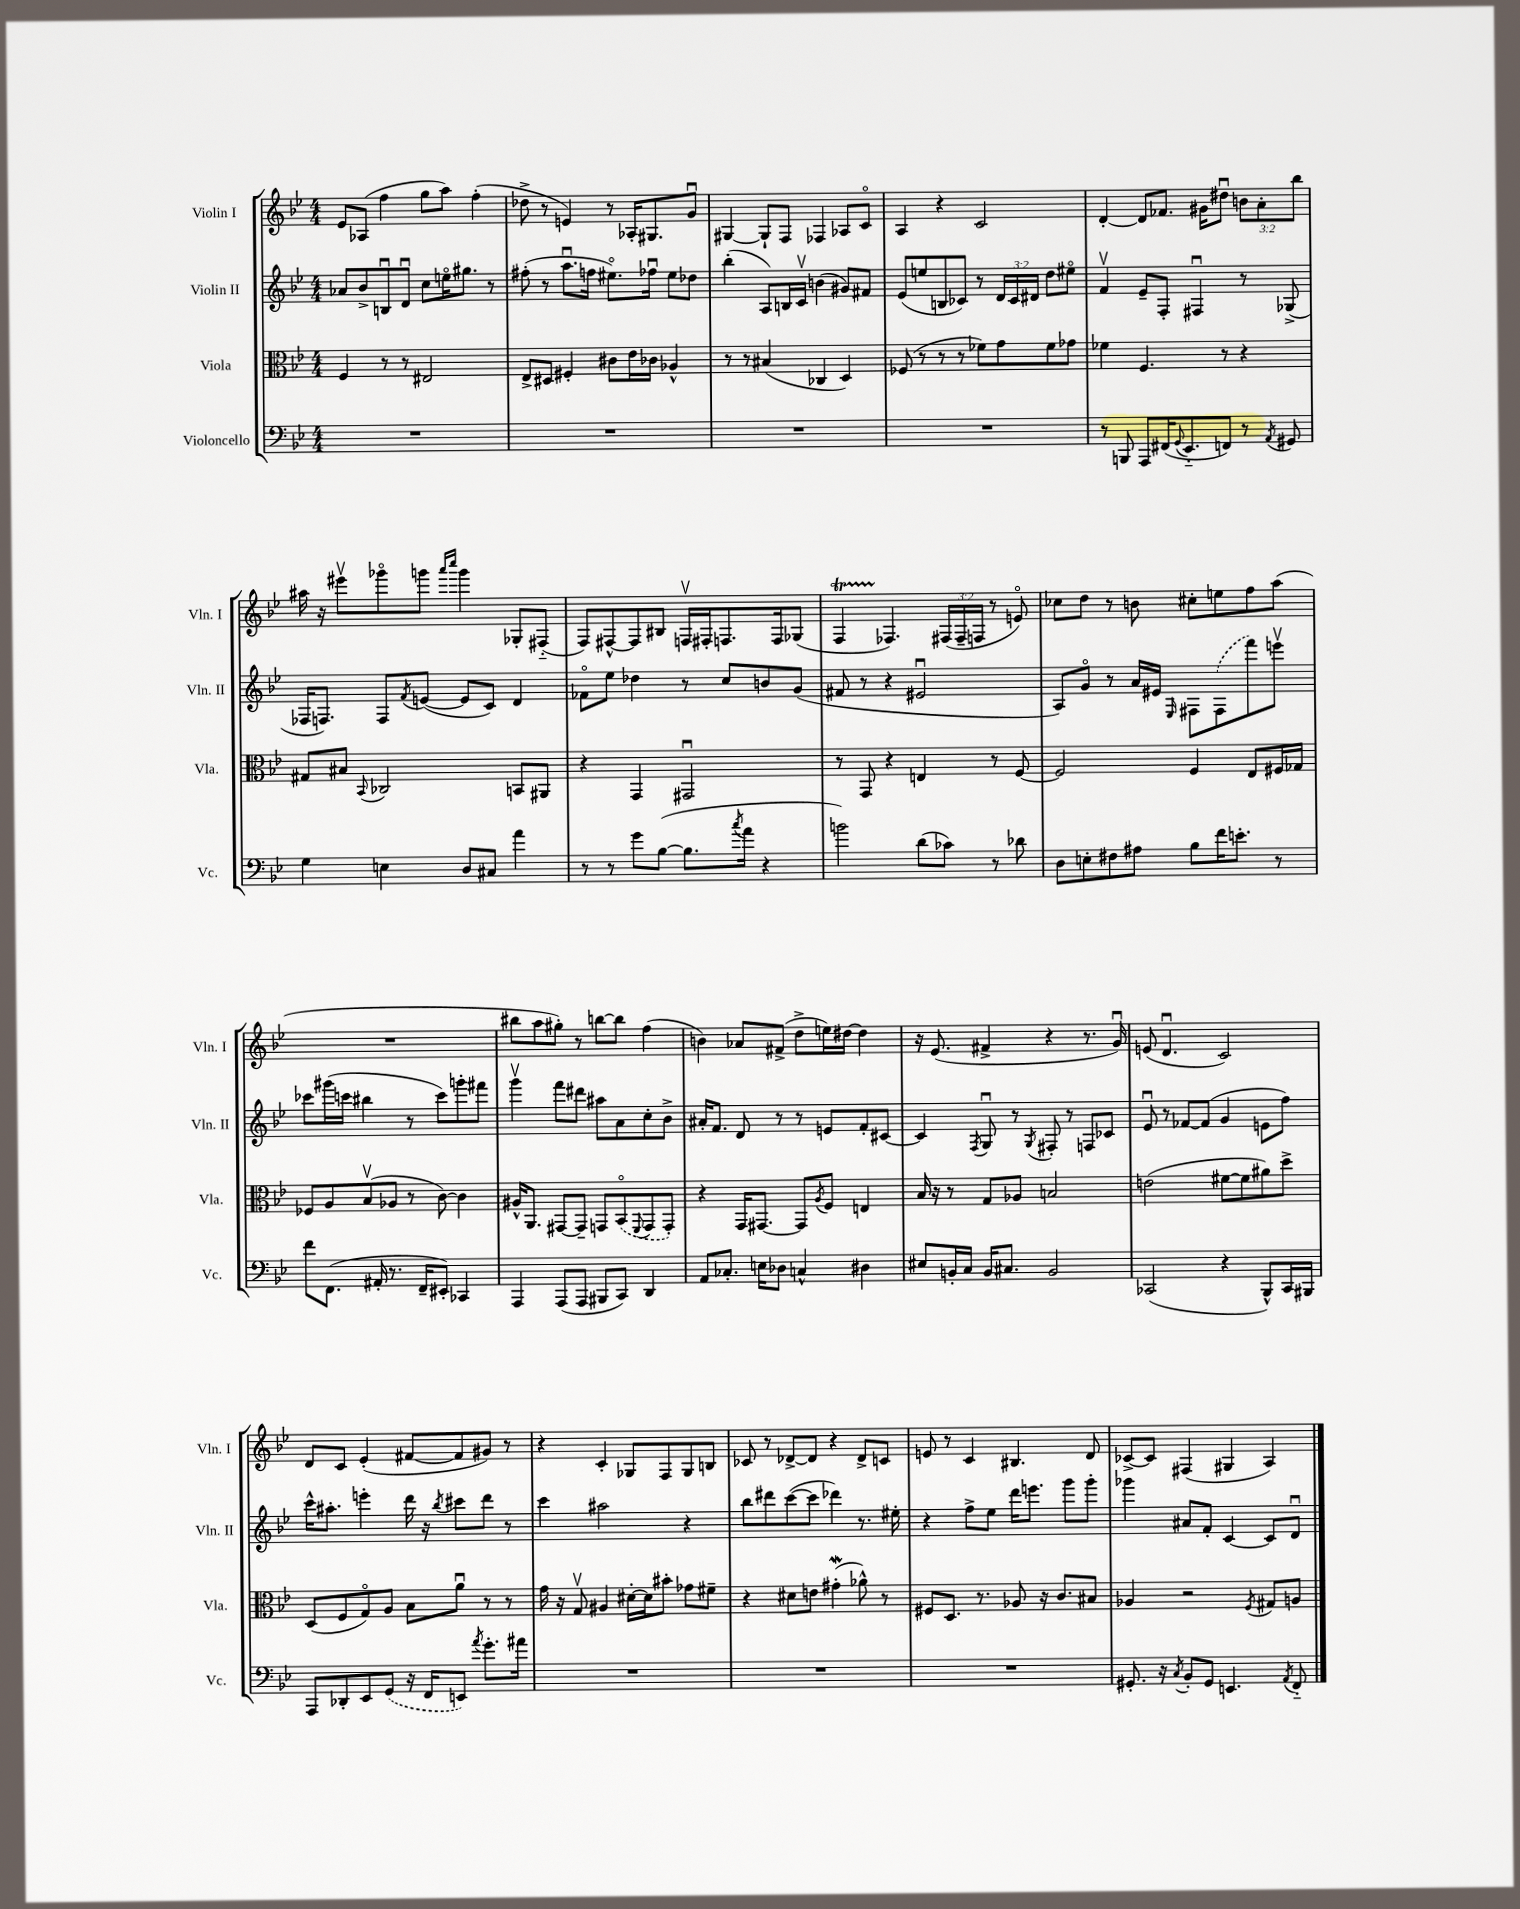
<<
\new StaffGroup <<
\new Staff = "s0" \with { instrumentName = "Violin I" shortInstrumentName = "Vln. I" } {
    \clef treble \key bes \major \numericTimeSignature \time 4/4 \override Staff.TupletNumber.text = #tuplet-number::calc-fraction-text
    ees'8 aes8( f''4 g''8 a''8) f''4-.( |
    des''8-> r8 e'4) r8 aes16-. gis8. g'8\downbow |
    gis4~ gis8-! f8 fes4 aes8 c'8\flageolet |
    a4 r4 c'2 |
    d'4~-. d'8 fes'8. gis'16 dis''8\downbow \tuplet 3/2 { b'8 a'8-. bes''8 } |
    ais''16 r16 eis'''8\upbow ges'''8\flageolet g'''8 \grace { a'''16 c''''16 } g'''4 ges8-. fis8-_( |
    f8) fis8~-^ fis8 bis8 f16\upbow fis16-. f8. f16 ges8( |
    f4\startTrillSpan fes4.\stopTrillSpan) \tuplet 3/2 { fis16( fis16-- f16 } r8 e'8\flageolet) |
    ces''8 d''8 r8 b'8 cis''8-. e''8 f''8 a''8( |
    R1 |
    bis''8 a''8 gis''8-.) r8 b''8~ b''8 f''4( |
    b'4) aes'8 fis'8->( d''8-> e''16) dis''16~ dis''4 |
    r16 ees'8.( fis'4-> r4 r8. g'16\downbow) |
    e'8( d'4.\downbow c'2) |
    d'8 c'8 ees'4-.( fis'8~ fis'8 gis'8) r8 |
    r4 c'4-. ges8 f8 ges8 b8 |
    ces'8 r8 des'8~-> des'8 r4 des'8-> c'8 |
    e'8 r8 c'4 bis4. d'8 |
    ces'8~-> ces'8 fis4( gis4 a4) \bar "|." |
}
\new Staff = "s1" \with { instrumentName = "Violin II" shortInstrumentName = "Vln. II" } {
    \clef treble \key bes \major \numericTimeSignature \time 4/4 \override Staff.TupletNumber.text = #tuplet-number::calc-fraction-text
    aes'8 bes'8-> b8\downbow d'8\downbow c''8 e''16\flageolet gis''8. r8 |
    fis''8-.( r8 a''8.\downbow f''16 eis''8.\flageolet) fes''16\downbow eis''8 des''8 |
    bes''4-.( a8) b16 c'16\upbow b'4( gis'8) fis'8 |
    ees'8( e''8 b8 ces'8) r8 \tuplet 3/2 { d'16 ces'16 dis'16 } d''8 eis''8\flageolet |
    f'4\upbow ees'8-- f8-. fis4\downbow r8 ges8->( |
    fes16 f8.) f8 \acciaccatura { f'8 } e'8~( e'8 c'8) d'4 |
    fes'8\flageolet ees''8 des''4 r8 c''8 b'8 g'8( |
    fis'8 r8 r4 eis'2\downbow |
    a8) g'8\flageolet r8 a'16 eis'16 \grace { ees16 } fis8 \once \slurDashed fis8( f'''8) e'''8\upbow |
    ces'''8 gis'''16( c'''16 bis''4 r8 c'''8) g'''8-. fis'''8 |
    g'''4\upbow f'''8 dis'''8 ais''8 a'8 c''8-. bes'8-> |
    ais'16-. f'8. d'8 r8 r8 e'8 f'8-. cis'8~ |
    cis'4 \acciaccatura { f8 } g8\downbow r8 \acciaccatura { g8 } fis8-. r8 f8 ces'8 |
    ees'8\downbow r8 fes'8~ fes'8( g'4 e'8 f''8) |
    c'''16-^ ais''8.-. e'''4-. d'''16 r16 \acciaccatura { bes''8 } cis'''8 d'''8 r8 |
    c'''4 ais''2 r4 |
    bes''8 dis'''8 c'''8~( c'''8 des'''4) r8. eis''16-. |
    r4 f''8-> ees''8 d'''16 e'''8. g'''8 g'''8-. |
    ges'''4 ais'8 f'8-. c'4~ c'8 d'8\downbow \bar "|." |
}
\new Staff = "s2" \with { instrumentName = "Viola" shortInstrumentName = "Vla." } {
    \clef alto \key bes \major \numericTimeSignature \time 4/4
    f4 r8 r8 eis2 |
    ees8-> dis8 fis4-. cis'8 ees'16 ces'16 aes4-^ |
    r8 r8 bis4( ces4 d4) |
    fes8( r8 r8 r8 fes'8) g'8 fes'8 ges'8 |
    fes'4 f4. r8 r4 |
    gis8 bis8 \appoggiatura { bes,8 } ces2 b,8 ais,8 |
    r4 g,4 gis,2\downbow |
    r8 g,8 r4 e4 r8 f8~ |
    f2 f4 ees8 fis16 ges16 |
    fes8 a8 bes8\upbow( aes8 r8 c'8~) c'4 |
    ais16-^ a,8. gis,8~ gis,8-- g,8 \once \slurDashed bes,8\flageolet( \appoggiatura { f,8 } g,8 g,8-.) |
    r4 g,16 gis,8.~ gis,8 \acciaccatura { a8 } f8 e4 |
    bes16 r16 r8 g8 aes8 b2 |
    e'2( fis'8~ fis'8 ais'8) d''8-> |
    d8( f8 g8\flageolet) a8 bes8 a'8\downbow r8 r8 |
    g'16 r16 g8\upbow ais4 dis'16~-. dis'16 bis'8-. ges'8 fis'8-- |
    r4 dis'8 e'8 gis'4-.\mordent( aes'8-^) r8 |
    fis8 d8. r8. aes8 r16 c'8. bis8 |
    aes4 r2 \acciaccatura { f8 } gis8 a8 \bar "|." |
}
\new Staff = "s3" \with { instrumentName = "Violoncello" shortInstrumentName = "Vc." } {
    \clef bass \key bes \major \numericTimeSignature \time 4/4
    R1 |
    R1 |
    R1 |
    R1 |
    r8 b,,8 a,,8 fis,16( \appoggiatura { g,8 } ees,8.-_ f,8) r8 \acciaccatura { a,8 } gis,8 |
    g4 e4 d8 cis8 a'4 |
    r8 r8 g'8 bes8~( bes8. \acciaccatura { c''8 } a'16 r4 |
    b'2) d'8( ces'8) r8 des'8 |
    d8 e8-. fis8 ais8 bes8 f'16 e'8.-. r8 |
    f'8 f,8.( ais,16-. r8. f,16-- eis,8-.) ces,4 |
    a,,4 a,,8( a,,8 bis,,8 c,8) d,4 |
    a,8 ces8.-. e16 des8 c4-^ dis4 |
    eis8 b,16-. c16 b,16 cis8. b,2 |
    ces,2( r4 bes,,8-^) ces,16 bis,,16 |
    a,,8 des,8-. ees,8 \once \slurDashed g,8( r16 f,16 e,8) \acciaccatura { a'8 } g'8.-. ais'16 |
    R1 |
    R1 |
    R1 |
    gis,8.-. r16 \acciaccatura { c8 } bes,8-. gis,8 e,4. \acciaccatura { a,8 } f,8-_ \bar "|." |
}
>>
>>
\layout { \context { \Score \remove "Bar_number_engraver" } }
